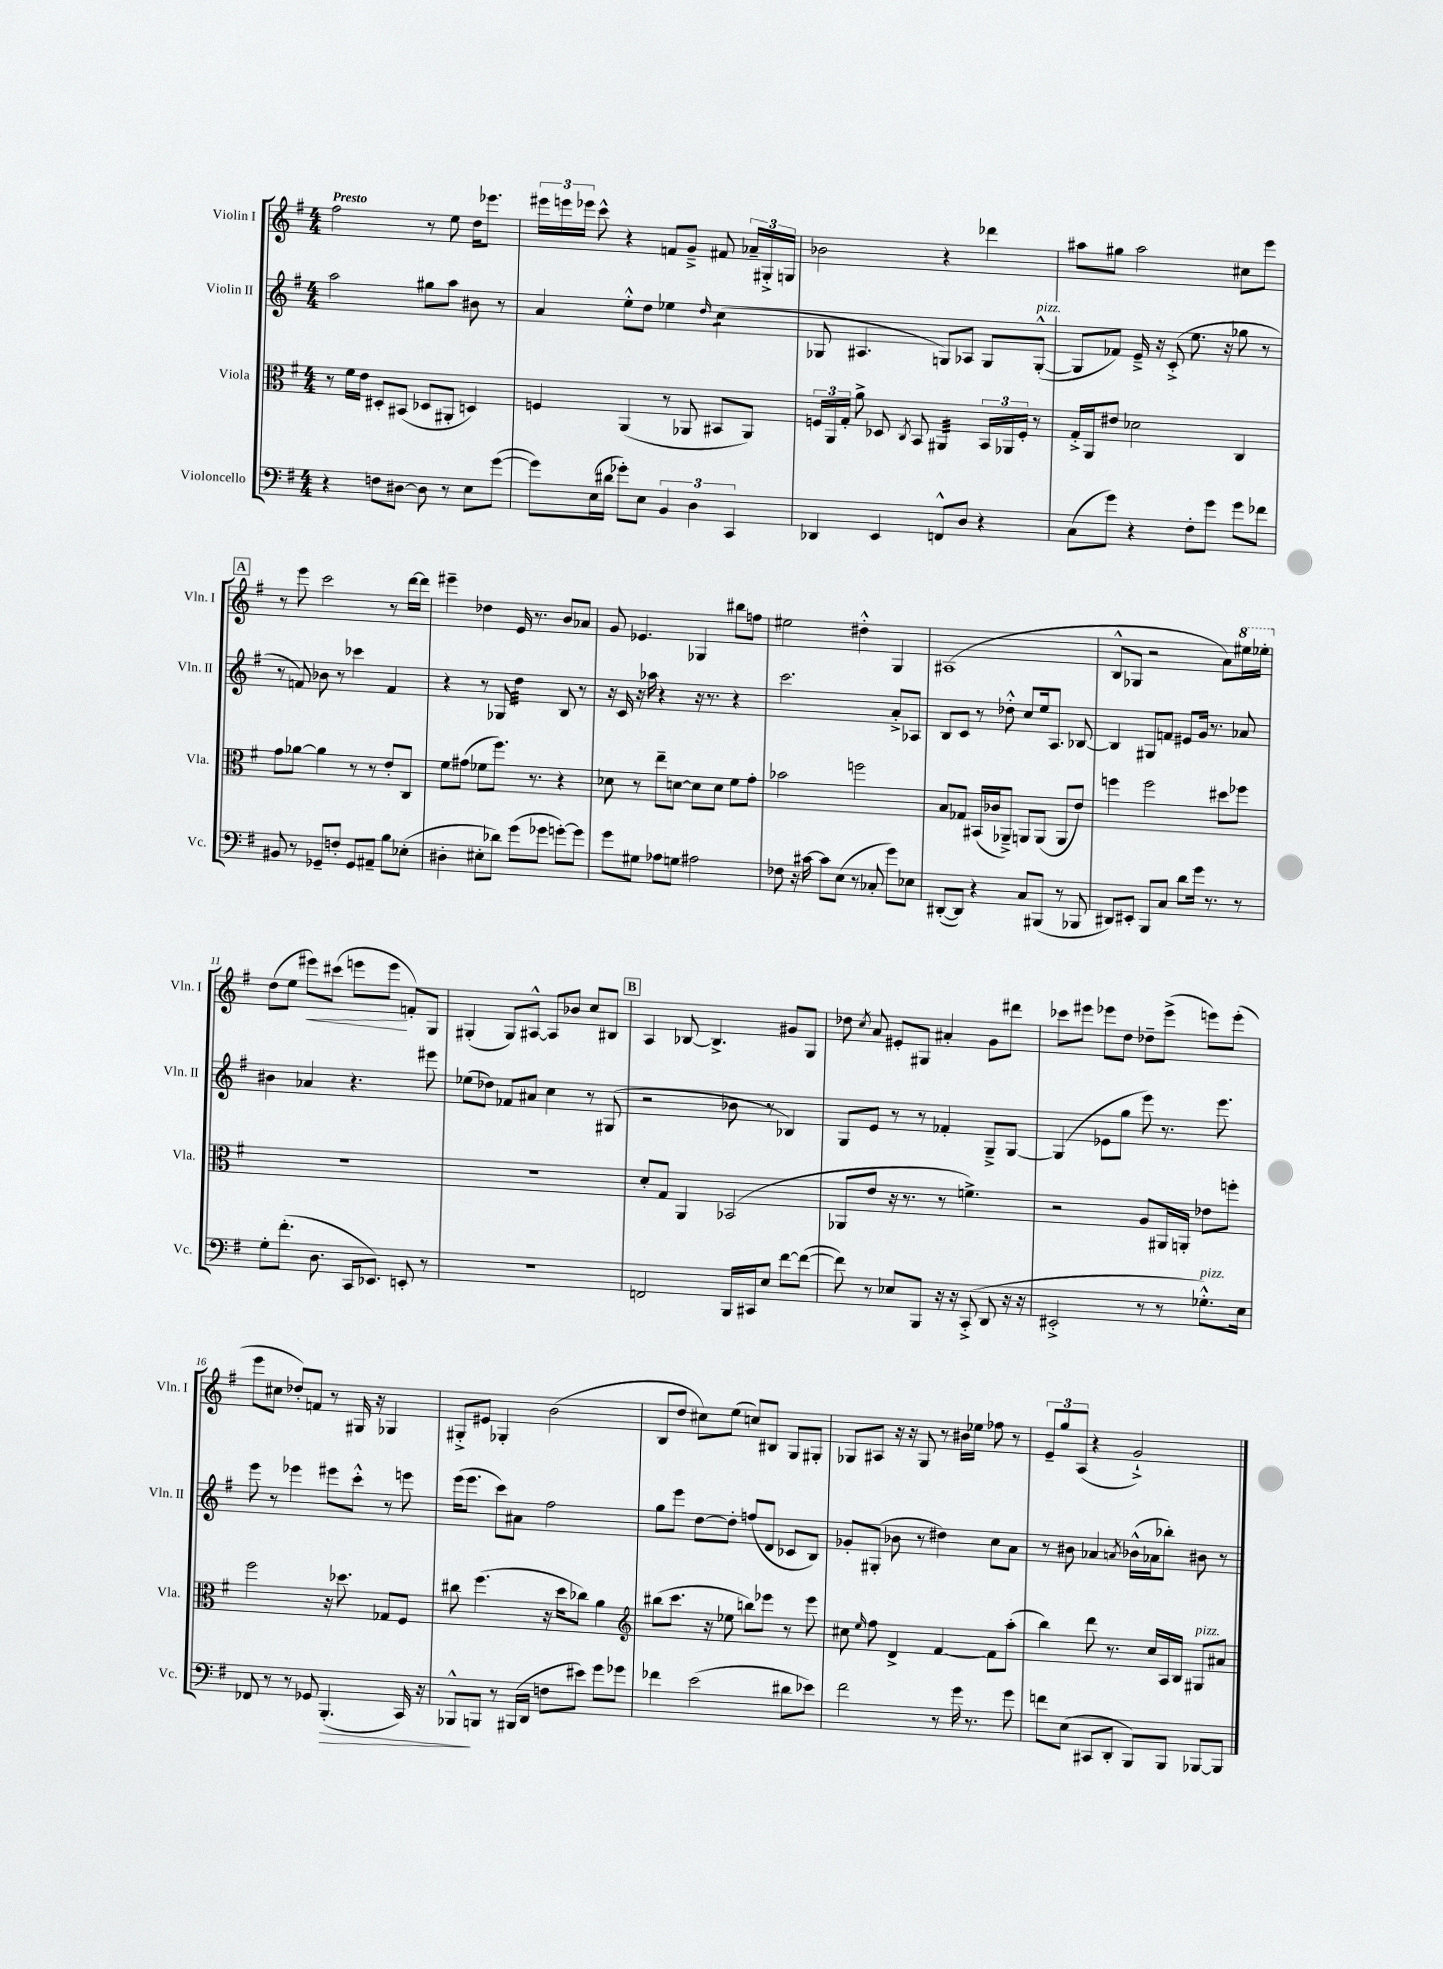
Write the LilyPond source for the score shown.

<<
\new StaffGroup <<
\new Staff = "s0" \with { instrumentName = "Violin I" shortInstrumentName = "Vln. I" } {
    \clef treble \key g \major \numericTimeSignature \time 4/4 \tempo "Presto"
    \autoBeamOff fis''2 r8 e''8 d''16[ ees'''8.] |
    \tuplet 3/2 { eis'''16[ e'''16 ees'''16] } c'''8-^ r4 f'8[ g'8]---> fis'8 \tuplet 3/2 { aes'16[-- gis16-.-> g16] } |
    bes'2 r4 des'''4 |
    ais''8[ gis''8] ais''2 cis''8[ e'''8] |
    \mark \markup { \box "A" } r8 e'''8 c'''2 r8 d'''16[~ d'''16] |
    eis'''4-- des''4 e'16 r8. b'8[ aes'8] |
    g'8 ees'4. ges4 bis''8[ f''8] |
    eis''2 dis''4-.-^ g4 |
    ais1( |
    b8[-^ ges8] r2 a'8[) \ottava #1 eis'''16 ees'''16]-. \ottava #0 |
    d''8[( e''8] eis'''8[\<) cis'''8]( e'''8[ e'''8]\! f'8[-.) g8] |
    gis4-.( gis8[) ais8]~-^ ais8[ bes'8] c''8[ bis8] |
    \mark \markup { \box "B" } a4 bes8~ bes4.-> gis'8[ g8] |
    des''8 \acciaccatura { c''8 } a'8 eis'8[-. gis8] ais'4-. g'8[ dis'''8] |
    ces'''8[ eis'''8] ees'''8[ d''8] des''8[-- ees'''8]->( e'''8[) e'''8]-.( |
    e'''8[ cis''8] des''8[-.) f'8] r8 gis16 r16 ges4 |
    gis8[-.-> eis'8] ges4-. b'2( |
    b8[ d''8] cis''8[) e''8]( c''8[) bis8] g8[ gis8]-. |
    ges8[ ais8] r16 r16 ges8 r8 bis'16[ ees''16] fes''8 r8 |
    \tuplet 3/2 { e'8[-- g''8 a8]( } r4 g'2-!->) \bar "|." |
}
\new Staff = "s1" \with { instrumentName = "Violin II" shortInstrumentName = "Vln. II" } {
    \clef treble \key g \major \numericTimeSignature \time 4/4
    \autoBeamOff a''2 gis''8[ a''8] bis'8 r8 |
    a'4 e''8[-.-^ d''8] ees''4 \grace { d''16 } c''4:8( |
    ges8 ais4. g8[) aes8] g8[ g8]~-.-^^\markup { \italic "pizz." }( |
    g8[ fes'8]) e'16---> r16 c'8-.->( e''8. r16 ges''8 r8 |
    \mark \markup { \box "A" } r8 f'8) bes'8 r8 ces'''4 f'4 |
    r4 r8 ges8 d''4:32 b8 r8 |
    r16 c'16 r16 aes''16 r4 r16 r8. r4 |
    c'''2. a'8[-.-> aes8] |
    b8[ c'8] r8 des''8-.-^ c''8[ e''16 a8.] bes8~ |
    bes4 gis8[ f'8] eis'8[ g'16] r8. aes'8 |
    bis'4 aes'4 r4. eis'''8 |
    ees''8[( des''8]) fes'8[ ais'8] c''4 r8 gis8( |
    \mark \markup { \box "B" } r2 bes'8 r8 bes4) |
    g8[ e'8] r8 r8 fes'4-. g8[---> g8]~ |
    g4( ees'8[ g''8] e'''8) r8. e'''8. |
    e'''8 r8 ees'''4 eis'''8[ c'''8]-.-^ r8 e'''8 |
    e'''16[( e'''8.] c'''8[) ais'8] fis''2 |
    g''8[ e'''8] d''8[~ d''8]-. f''8[( d'8] ces'8[ b8]) |
    ges'8[-. gis8]-.( bes'8 r8 dis''4) c''8[ a'8] |
    r8 bis'8 aes'4 \acciaccatura { a'8 } bes'16[-^( aes'16 bes''8]-.) bis'8 r8 \bar "|." |
}
\new Staff = "s2" \with { instrumentName = "Viola" shortInstrumentName = "Vla." } {
    \clef alto \key g \major \numericTimeSignature \time 4/4
    \autoBeamOff r8 fis'16[ e'16] dis8[-. bis,8]( des8[ ais,8]-. d4) |
    f4 a,4( r8 aes,8 bis,8[ aes,8]) |
    \tuplet 3/2 { f16[ a,16 g16]-. } a'8-> des8 \acciaccatura { c8 } b,8 ais,4:32 \tuplet 3/2 { b,16[ aes,16 f16]-. } r8 |
    g16[-.-> a,16 eis'8] des'2 c4 |
    \mark \markup { \box "A" } g'8[ aes'8]~ aes'4 r8 r8 e'8[-. c8] |
    fis'8[ gis'8]( fes'8[ fis''8.]) r8. r4 |
    des'8 r8 e''8[-- d'8]~ d'8[ d'8] fis'8[ g'8]-. |
    bes'2 f''2 |
    b8[ ges8] bis,16[( ces'16 aes,8]--->) a,8[ a,8]( a,8[ e'8]) |
    f''4 f''2 dis''8[ fes''8] |
    R1 |
    R1 |
    \mark \markup { \box "B" } d'8[-. g8] a,4 bes,2( |
    aes,8[ e'8] r16 r8. r8 f'4.->) |
    r2 a8[ ais,16 a,16]-. ees'8[ f''8]-. |
    fis''2 r16 des''8. ges8[ fis8] |
    cis''8 fis''4.( r16 d''16[ ces''8]) a'4 |
    \clef treble bis''8[( c'''8.] r16 ees''8 b''8[) ees'''8] r8 ees'''8 |
    cis''8 \grace { e''16 } fis''8 d'4-> fis'4~ fis'8[ a''8]-.( |
    b''4) d'''8 r8. c''16[ a16 b16] gis8[^\markup { \italic "pizz." } ais'8] \bar "|." |
}
\new Staff = "s3" \with { instrumentName = "Violoncello" shortInstrumentName = "Vc." } {
    \clef bass \key g \major \numericTimeSignature \time 4/4
    \autoBeamOff r4 f8[ dis8]~ dis8 r8 e8[ g'8]~( |
    g'8[) e16( dis'16] ges'8[-.) e8] \tuplet 3/2 { b,4 d4 c,4 } |
    des,4 e,4 f,8[-^ d8] r4 |
    c8[( g'8]) r4 fis8[-. g'8] g'8[ fes'8] |
    \mark \markup { \box "A" } bis,8 r8 ges,8[-- f8]-. ges,8[ ais,8]-- b8[ ees8]-.( |
    dis4-. eis8[-. des'8]) g'8[( ges'8] g'8[~-.) g'8] |
    g'8[ gis8] aes8[ g8] ais2 |
    fes8 r16 cis'16~ cis'8[ e8]( r8 ces8-. g'8[) ees8] |
    dis,8[~-.( dis,8]) r4 c8[ bis,,8]( r8 bes,,8 |
    dis,8[) eis,8]-. b,,8[ c8] d'8[ g'16] r8. r8 |
    g8[-. fis'8.]-.( d8. c,16[ ees,8.]) e,8-. r8 |
    r1 |
    \mark \markup { \box "B" } f,2 b,,16[ cis,16 e8] fis'8[~ fis'8]~( |
    fis'8) r8 ees8[ b,,8] r16 r16 c,8-.->( d,8 r16 r16 |
    eis,2-.-> r8 r8 ges8.[-.-^^\markup { \italic "pizz." }) e16] |
    fes,8 r8 r8 ges,8 b,,4.-.\>( c,16) r16 |
    bes,,8[-^\! b,,8] r8 bis,,16[( d,16] f8[ eis'8]) g'8[ ges'8] |
    fes'4 e'2( dis'8[ ees'8]) |
    fis'2 r8 g'16 r8. g'8 |
    f'8[ e8]( cis,8[ d,8]-. b,,8[) b,,8] bes,,8[~ bes,,8] \bar "|." |
}
>>
>>
